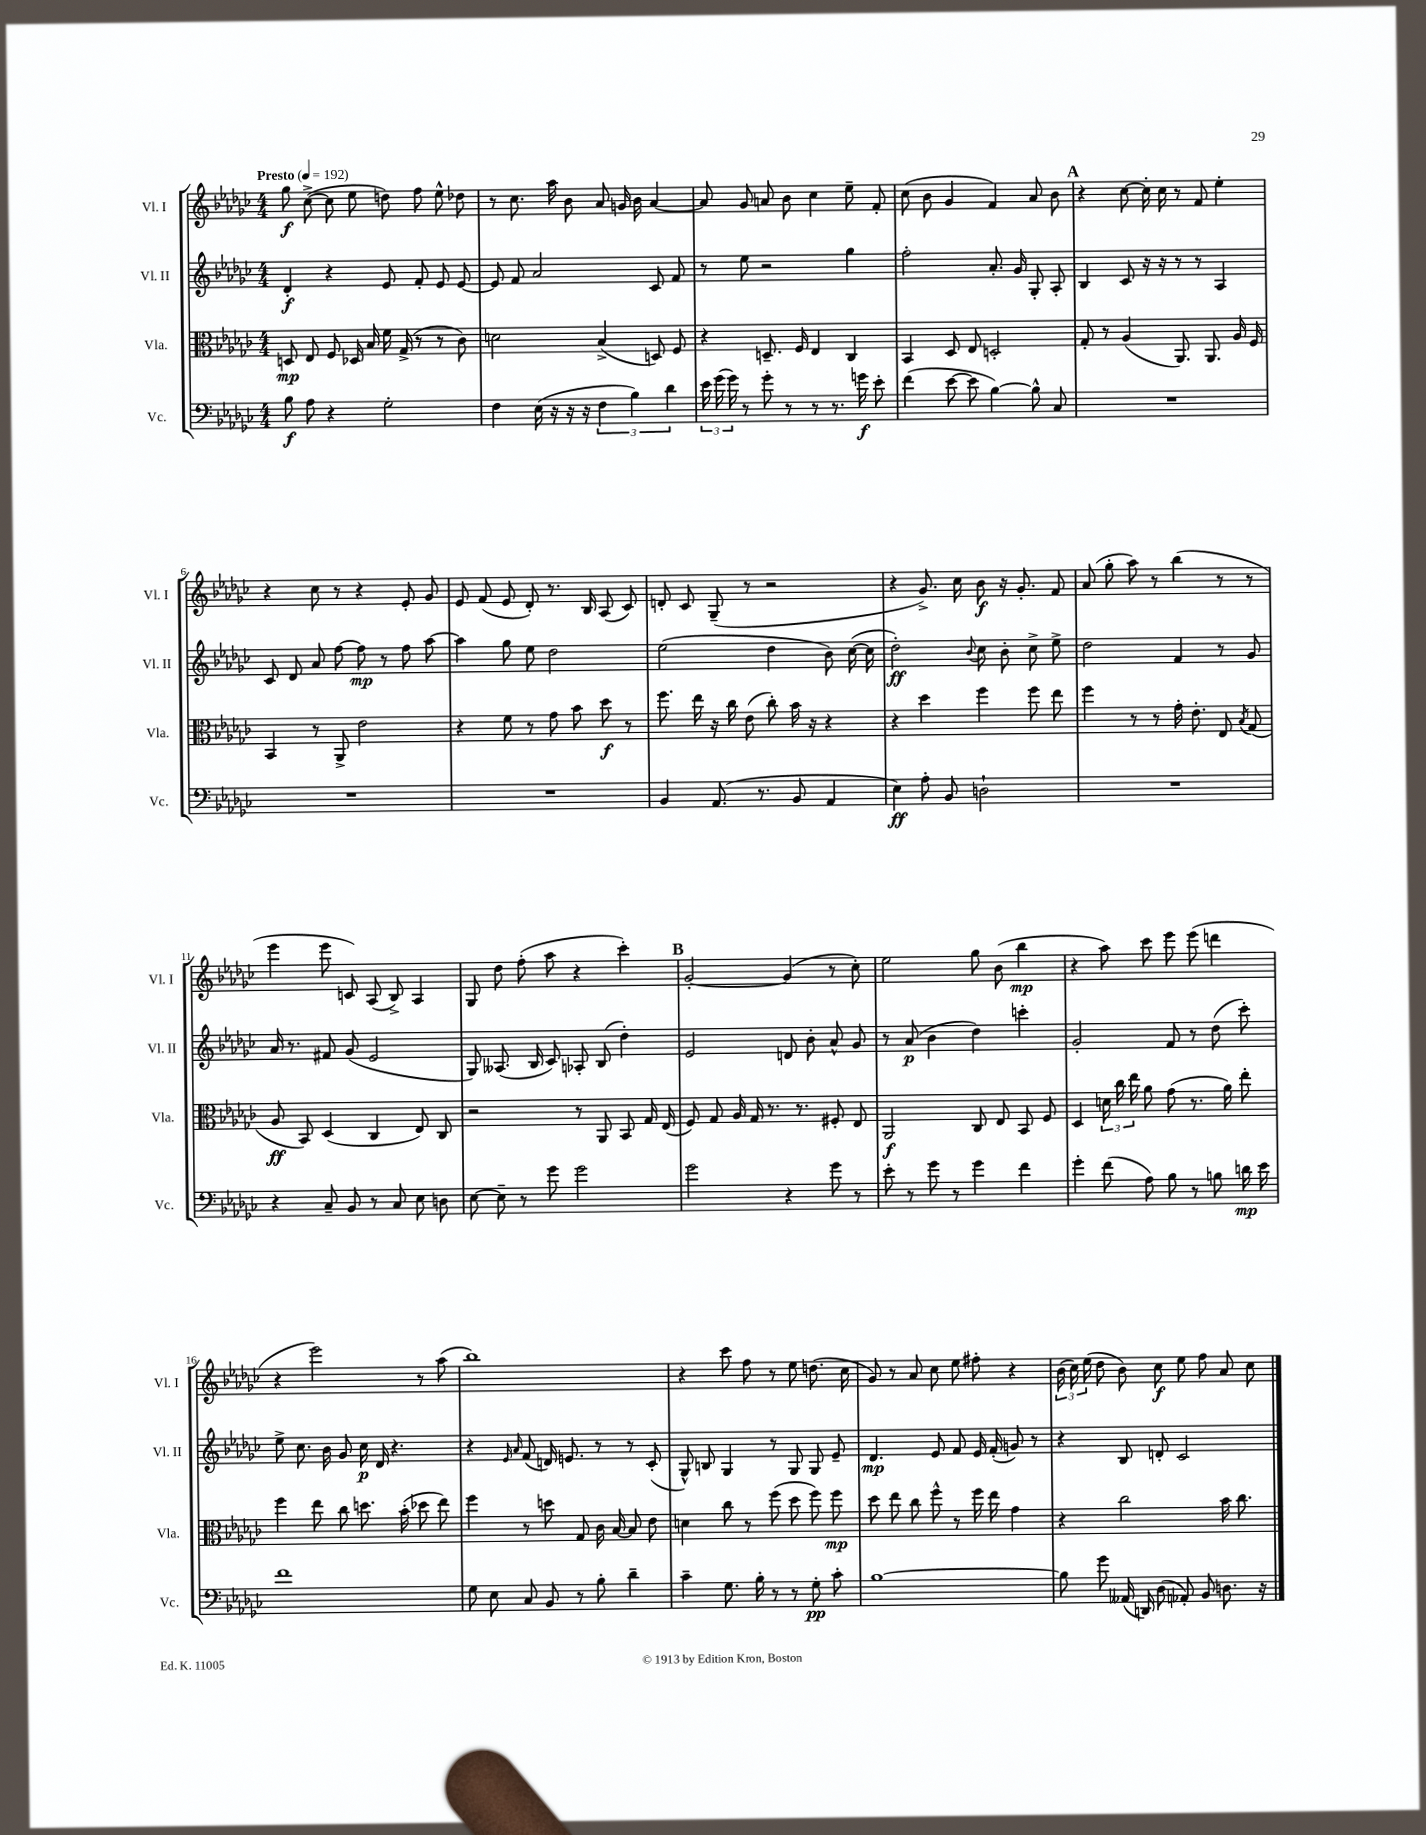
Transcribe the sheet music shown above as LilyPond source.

<<
\new StaffGroup <<
\new Staff = "s0" \with { instrumentName = "Vl. I" shortInstrumentName = "Vl. I" } {
    \clef treble \key ges \major \numericTimeSignature \time 4/4 \tempo "Presto" 4 = 192
    \autoBeamOff ges''8\f ces''8~->( ces''8 ees''8 d''8) f''8 ees''8-^ des''8 |
    r8 ces''8. aes''16 bes'8 aes'8 g'16 bes'16 aes'4~ |
    aes'8 ges'8 a'8 bes'8 ces''4 ees''8-- f'8-. |
    ces''8( bes'8 ges'4 f'4) aes'8 bes'8 |
    \mark \markup { \bold "A" } r4 ces''8~ ces''16-. ces''16 r8 f'8 ees''4-. |
    r4 ces''8 r8 r4 ees'8-. ges'8 |
    ees'8 f'8( ees'8 des'8-.) r8. bes16 aes8( ces'8) |
    d'8-. ces'8 ges8--( r8 r2 |
    r4 ges'8.->) ces''16 bes'8\f r16 ges'8.-. f'8 |
    aes'8( ges''8-. aes''8) r8 bes''4( r8 r8 |
    ees'''4 ees'''8 c'8) aes8( bes8->) aes4 |
    ges8 des''8 f''8-.( aes''8 r4 ces'''4-.) |
    \mark \markup { \bold "B" } ges'2~-. ges'4( r8 ces''8-.) |
    ees''2 ges''8 bes'8( bes''4\mp |
    r4 aes''8) ces'''8 ees'''8 ees'''8( d'''4 |
    r4 ees'''2) r8 aes''8( |
    bes''1) |
    r4 ces'''8 f''8 r8 ees''8 d''8.( ces''16 |
    ges'8) r8 aes'8 ces''8 ees''8 fis''8-. r4 |
    \tuplet 3/2 { bes'16( ces''16) ees''16( } des''8 bes'8) ces''8\f ees''8 f''8 aes'8 ces''8 \bar "|." |
}
\new Staff = "s1" \with { instrumentName = "Vl. II" shortInstrumentName = "Vl. II" } {
    \clef treble \key ges \major \numericTimeSignature \time 4/4
    \autoBeamOff des'4-.\f r4 ees'8 f'8-. ees'8 ees'8~ |
    ees'8 f'8 aes'2 ces'8 f'8 |
    r8 ees''8 r2 ges''4 |
    f''2-. aes'8.-. ges'16 ges8-. aes8-. |
    \mark \markup { \bold "A" } bes4 ces'8 r16 r16 r8 r8 aes4 |
    ces'8 des'8 aes'8 f''8~ f''8\mp r8 f''8 aes''8~ |
    aes''4 ges''8 ees''8 des''2 |
    ees''2( des''4 bes'8) ces''16~( ces''16 |
    des''2-.\ff) \appoggiatura { bes'8 } ces''8 bes'8-. ces''8-> ees''8-> |
    des''2 f'4 r8 ges'8 |
    aes'16 r8. fis'8 ges'8( ees'2 |
    ges8) aeses8.( bes16 ces'8) aes8-. bes8( des''4-.) |
    \mark \markup { \bold "B" } ees'2 d'8 bes'8-. aes'8-^ ges'8 |
    r8 aes'8\p( bes'4 des''4) c'''4-. |
    ges'2-. f'8 r8 des''8( ces'''8-.) |
    ees''8-> ces''8. bes'16 ges'8 ces''16\p des'16 r4. |
    r4 \grace { ees'16 aes'16 } f'8( d'16) e'8. r8 r8 ces'8-.( |
    ges8-^) b8 ges4 r8 ges8 ges8 ees'8-- |
    des'4.\mp ees'8 f'8 ees'16 f'16-.( g'8) r8 |
    r4 bes8 d'8-. ces'2 \bar "|." |
}
\new Staff = "s2" \with { instrumentName = "Vla." shortInstrumentName = "Vla." } {
    \clef alto \key ges \major \numericTimeSignature \time 4/4
    \autoBeamOff d8\mp ees8 f8 des16 bes16 f'16 ges16->( r8 r8 ces'8) |
    d'2 bes4->( d8) f8 |
    r4 d8.-- f16 ees4 ces4 |
    bes,4 des8 ees8 d2-. |
    \mark \markup { \bold "A" } ges8-. r8 aes4( aes,8.) aes,8. aes16 f16 |
    bes,4 r8 aes,8-> ees'2 |
    r4 f'8 r8 ges'8 bes'8 des''8\f r8 |
    f''8. ees''16 r16 ces''16 ees'8( ces''8-.) bes'16 r16 r4 |
    r4 des''4 f''4 f''8 ees''8 |
    f''4 r8 r8 ges'16-. ees'8.-. ees8 \acciaccatura { bes8 } ges8( |
    aes8\ff bes,8) des4( ces4 ees8) ces8 |
    r2 r8 aes,8 bes,8 ges16 ees16( |
    \mark \markup { \bold "B" } f8) ges8 aes16 ges16 r8. r8. fis8-. ees8 |
    aes,2\f ces8 ees8 bes,8 f8 |
    des4 \tuplet 3/2 { d'16 ces''16 ees''16 } aes'8 ges'8( r8. aes'16) ees''8-. |
    f''4 ees''8 ces''8 d''8. bes'16-.( des''8 ees''8) |
    f''4 r8 d''8 ges8 ces'16 bes16~ bes8 ees'8 |
    d'4 ces''8 r8 f''8( des''8 f''8) f''8\mp |
    des''8 ees''8 ces''8 f''8-^ r8 f''16 ees''16 ges'4 |
    r4 ces''2 bes'16 ces''8. \bar "|." |
}
\new Staff = "s3" \with { instrumentName = "Vc." shortInstrumentName = "Vc." } {
    \clef bass \key ges \major \numericTimeSignature \time 4/4
    \autoBeamOff bes8\f aes8 r4 ges2-. |
    f4 ees16( r16 r16 r16 \tuplet 3/2 { f4 bes4) des'4 } |
    \tuplet 3/2 { ees'16 ges'16( ges'16) } r8 ges'8-. r8 r8 r8. g'16\f ees'8-. |
    f'4( ees'8~ ees'8 bes4~) bes8-^ ces8 |
    \mark \markup { \bold "A" } R1 |
    R1 |
    R1 |
    bes,4 aes,8.( r8. bes,8 aes,4 |
    ees4\ff) aes8-. bes,8 d2-! |
    R1 |
    r4 ces8-- bes,8 r8 ces8 ees8 d8 |
    ees8~ ees8-- r8 ges'8 ges'2 |
    \mark \markup { \bold "B" } ges'2 r4 ges'8 r8 |
    ees'8-. r8 ges'8 r8 ges'4 f'4 |
    ges'4-. f'8( aes8) bes8 r8 b8 d'16\mp ees'16 |
    f'1 |
    ges8 ees8 ces8 bes,8 r8 bes8-. des'4-- |
    ces'4-- ges8. bes16-. r8 r8 ges8-.\pp ces'8-. |
    bes1~ |
    bes8 ges'8 aeses,16( d,16) des8( aes,8-.) bes,8 d8. r16 \bar "|." |
}
>>
>>
